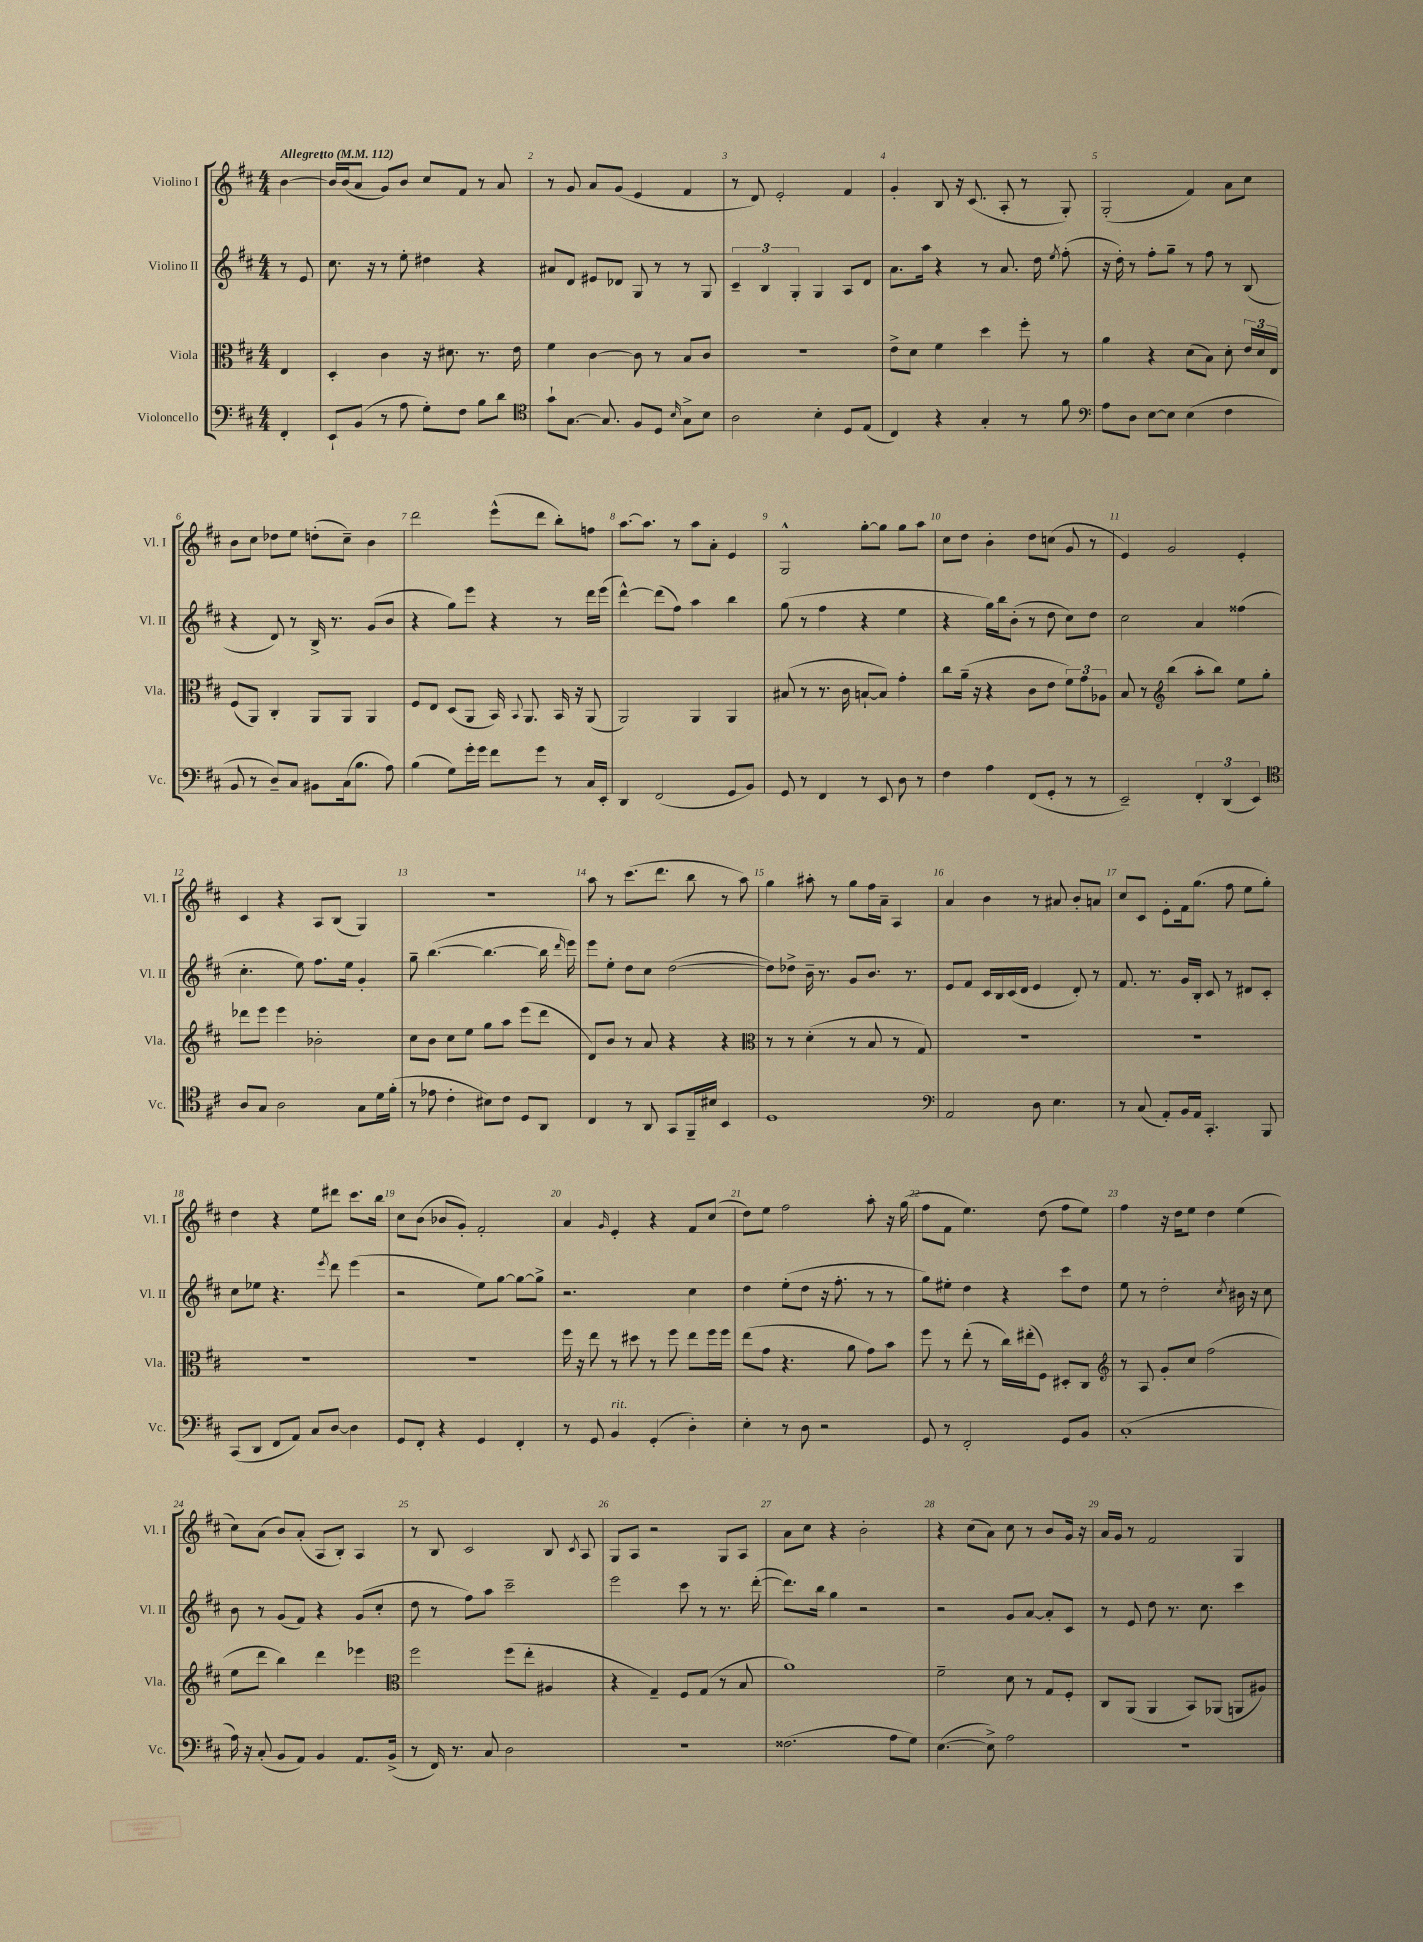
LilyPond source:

<<
\new StaffGroup <<
\new Staff = "s0" \with { instrumentName = "Violino I" shortInstrumentName = "Vl. I" } {
    \clef treble \key d \major \numericTimeSignature \time 4/4 \partial 4 \tempo "Allegretto" 4 = 112
    \autoBeamOff b'4~ |
    b'16[ b'16( a'8] g'8[) b'8] cis''8[ fis'8] r8 a'8 |
    r8 g'8 a'8[ g'8]( e'4 fis'4 |
    r8 d'8) e'2-. fis'4 |
    g'4-. b8 r16 cis'8.( a8-. r8 g8-.) |
    g2-.( fis'4) a'8[ cis''8] |
    b'8[ cis''8] des''8[ e''8] d''8[-.( cis''8]--) b'4 |
    d'''2 e'''8[-^( d'''8] b''8[-.) f''8] |
    a''8.[~ a''8.] r8 a''8[ a'8]-. e'4 |
    g2-^ g''8[~-. g''8] g''8[ a''8] |
    cis''8[ d''8] b'4-. d''8[ c''8]( g'8 r8 |
    e'4) g'2 e'4-. |
    cis'4 r4 a8[ b8]( g4) |
    R1 |
    a''8 r8 cis'''8.[( d'''8.] b''8 r8 a''8) |
    g''4 ais''8-. r8 g''8[ fis''16 a'16]-- a4 |
    a'4 b'4 r8 ais'8 b'8[-. a'8] |
    cis''8[ cis'8] e'8[-. fis'16 g''8.]( fis''8 e''8[ g''8]-.) |
    d''4 r4 e''8[ dis'''8] cis'''8.[ b''16] |
    cis''8[ b'8]( bes'8[ g'8]-.) fis'2-. |
    a'4 \grace { g'16 } e'4-. r4 fis'8[ cis''8]( |
    d''8[) e''8] fis''2 a''8-. r16 g''16( |
    fis''8[ fis'8] e''4.) d''8( fis''8[ e''8]) |
    fis''4 r16 d''16[ e''8] d''4 e''4( |
    cis''8[) a'8]( b'8[) a'8]-.( a8[ b8]-.) a4 |
    r8 b8 cis'2 b8 \acciaccatura { cis'8 } a8 |
    g8[ a8] r2 g8[ a8] |
    a'8[ cis''8] r4 b'2-. |
    r4 cis''8[( a'8]) cis''8 r8 b'8[ g'16] r16 |
    a'16[ g'16] r8 fis'2 g4 \bar "|." |
}
\new Staff = "s1" \with { instrumentName = "Violino II" shortInstrumentName = "Vl. II" } {
    \clef treble \key d \major \numericTimeSignature \time 4/4 \partial 4
    \autoBeamOff r8 e'8 |
    cis''8. r16 r8 e''8-. dis''4 r4 |
    ais'8[ d'8] eis'8[ des'8] g8 r8 r8 g8 |
    \tuplet 3/2 { cis'4-- b4 g4-. } g4 a8[ d'8] |
    a'8.[ a''16] r4 r8 a'8. d''16 \acciaccatura { e''8 } fis''8-.( |
    r16 d''16-.) r8 fis''8[-. g''8]-- r8 fis''8 r8 b8( |
    r4 d'8) r8 b16-> r8. g'8[( b'8] |
    r4 g''8[) e'''8] r4 r8 d'''16[ e'''16]( |
    d'''4~-^) d'''8[( fis''8]) a''4 b''4 |
    g''8( r8 fis''4 r4 e''4 |
    r4 g''16[) b''16 b'8]-.( r8 d''8 cis''8[) d''8] |
    cis''2 a'4 fisis''4( |
    cis''4.-. e''8) fis''8.[ e''16] g'4-. |
    g''8-- b''4.~( b''4.~ b''16 \grace { d'''16 } e'''16) |
    e'''8[ e''8]-. d''8[ cis''8] d''2~( |
    d''8[) des''8]-> b'16-- r8. g'8[ b'8.] r8. |
    e'8[ fis'8] cis'16[ b16 cis'16( d'16] e'4 d'8-.) r8 |
    fis'8. r8. g'16[ b16]-. cis'8 r8 dis'8[ cis'8]-. |
    cis''8[ ees''8] r4. \acciaccatura { e'''8 } d'''8 e'''4( |
    r2 e''8[) g''8]~ g''8[~ g''8]-> |
    r2. cis''4 |
    d''4 e''8[-.( d''8] r16 fis''8.-. r8 r8 |
    g''8[) eis''8]-. d''4 r4 cis'''8[ d''8] |
    e''8 r8 d''2-. \acciaccatura { cis''8 } bis'16 r16 cis''8 |
    b'8 r8 g'8[( fis'8]) r4 g'8[( cis''8]-. |
    d''8 r8 fis''8[) a''8] cis'''2-- |
    e'''2 cis'''8 r8 r8. d'''16~-.( |
    d'''8.[) b''16] g''4 r2 |
    r2 g'8[ a'8]~ a'8[-. cis'8] |
    r8 e'8 d''8 r8. cis''8. cis'''4 \bar "|." |
}
\new Staff = "s2" \with { instrumentName = "Viola" shortInstrumentName = "Vla." } {
    \clef alto \key d \major \numericTimeSignature \time 4/4 \partial 4
    \autoBeamOff e4 |
    d4-. cis'4 r16 dis'8. r8. e'16 |
    fis'4 cis'4~ cis'8 r8 b8[ cis'8] |
    r1 |
    e'8[-> d'8] fis'4 d''4 fis''8-. r8 |
    a'4 r4 d'8[( b8]) d'8-. \tuplet 3/2 { e'16[ d'16 e16] } |
    fis8[( a,8]) cis4-. a,8[ a,8] a,4 |
    fis8[ e8] d8[( a,8] b,16) \appoggiatura { b,8 } a,8. b,16 r16 a,8( |
    a,2) a,4 a,4 |
    bis8( r8 r8. cis'16 b8[~-! b8]) g'4-. |
    cis''8[ a'16]--( r16 r4 cis'8[ e'8] \tuplet 3/2 { fis'8[) g'8 aes8] } |
    b8 r8 \clef treble b''4( a''8[-. b''8]) e''8[ g''8]-. |
    des'''8[ e'''8] e'''4 bes'2-. |
    cis''8[ b'8] cis''8[ e''8] g''8[ a''8] e'''8[( d'''8] |
    d'8[) b'8] r8 a'8 r4 r4 |
    \clef alto r8 r8 d'4-.( r8 b8 r8 g8) |
    R1 |
    R1 |
    R1 |
    R1 |
    fis''16 r16 e''8 r8 dis''8 r8 fis''8 e''8[ fis''16 fis''16] |
    e''8[( g'8] r4. a'8 g'8[) b'8] |
    fis''8 r8 e''8-.( r8 cis''16[) eis''16-.( fis8]) dis8[-. cis8] |
    \clef treble r8 a8 g'8[-. cis''8] fis''2( |
    e''8[ d'''8] b''4) d'''4 ees'''4 |
    \clef alto fis''2 fis''8[( e''8]-. ais4 |
    r4 g4--) fis8[ g8]( r8 b8 |
    a'1) |
    fis'2-- d'8 r8 g8[ fis8]-. |
    cis8[ a,8]( a,4 b,8[) aes,8]( a,8[ ais8]) \bar "|." |
}
\new Staff = "s3" \with { instrumentName = "Violoncello" shortInstrumentName = "Vc." } {
    \clef bass \key d \major \numericTimeSignature \time 4/4 \partial 4
    \autoBeamOff fis,4-. |
    e,8[-! b,8]( r8 a8 g8[-.) fis8] b8[ d'8] |
    \clef tenor g'8[-! g8.]~ g8. fis8[ d8] \grace { b16 } g8[-> b8] |
    a2 b4-. d8[ e8]( |
    cis4) r4 g4-. r8 fis'8 |
    \clef bass a8[ d8] e8[~ e8] e4( fis4 |
    b,8 r8 d8[--) cis8] bis,8[ cis16( b8.] a8) |
    b4( g8[) g'16-. g'16] fis'8[ g'8] r8 cis16[ e,16]-. |
    d,4 fis,2( g,8[ b,8]) |
    g,8 r8 fis,4 r8 e,8 d8 r8 |
    fis4 a4 fis,8[( g,8]-. r8 r8 |
    e,2--) \tuplet 3/2 { fis,4-. d,4( e,4) } |
    \clef tenor a8[ g8] a2 g8[ d'16 fis'16]-.( |
    r8 ees'8 cis'4-. bis8[) cis'8] d8[ a,8] |
    cis4 r8 a,8 g,8[ fis,16-- bis16] b,4 |
    d1 |
    \clef bass a,2 d8 e4. |
    r8 cis8( a,8[-.) b,16 a,16] cis,4.-. b,,8 |
    cis,8[( d,8] fis,8[ a,8]) cis8[ d8]~ d4 |
    g,8[ fis,8]-. r4 g,4 fis,4-. |
    r8 g,8 b,4^\markup { \italic "rit." } g,4-.( d4-.) |
    e4-. r8 d8 r2 |
    g,8 r8 fis,2-. g,8[ b,8] |
    cis1-.( |
    a16) r16 cis8-.( b,8[ a,8]) b,4 a,8.[ b,16]->( |
    r8 fis,16) r8. cis8 d2 |
    R1 |
    fisis2.( a8[ g8]) |
    e4.~( e8->) a2 |
    R1 \bar "|." |
}
>>
>>
\layout { \context { \Score \override BarNumber.break-visibility = ##(#f #t #t) barNumberVisibility = #all-bar-numbers-visible } }
